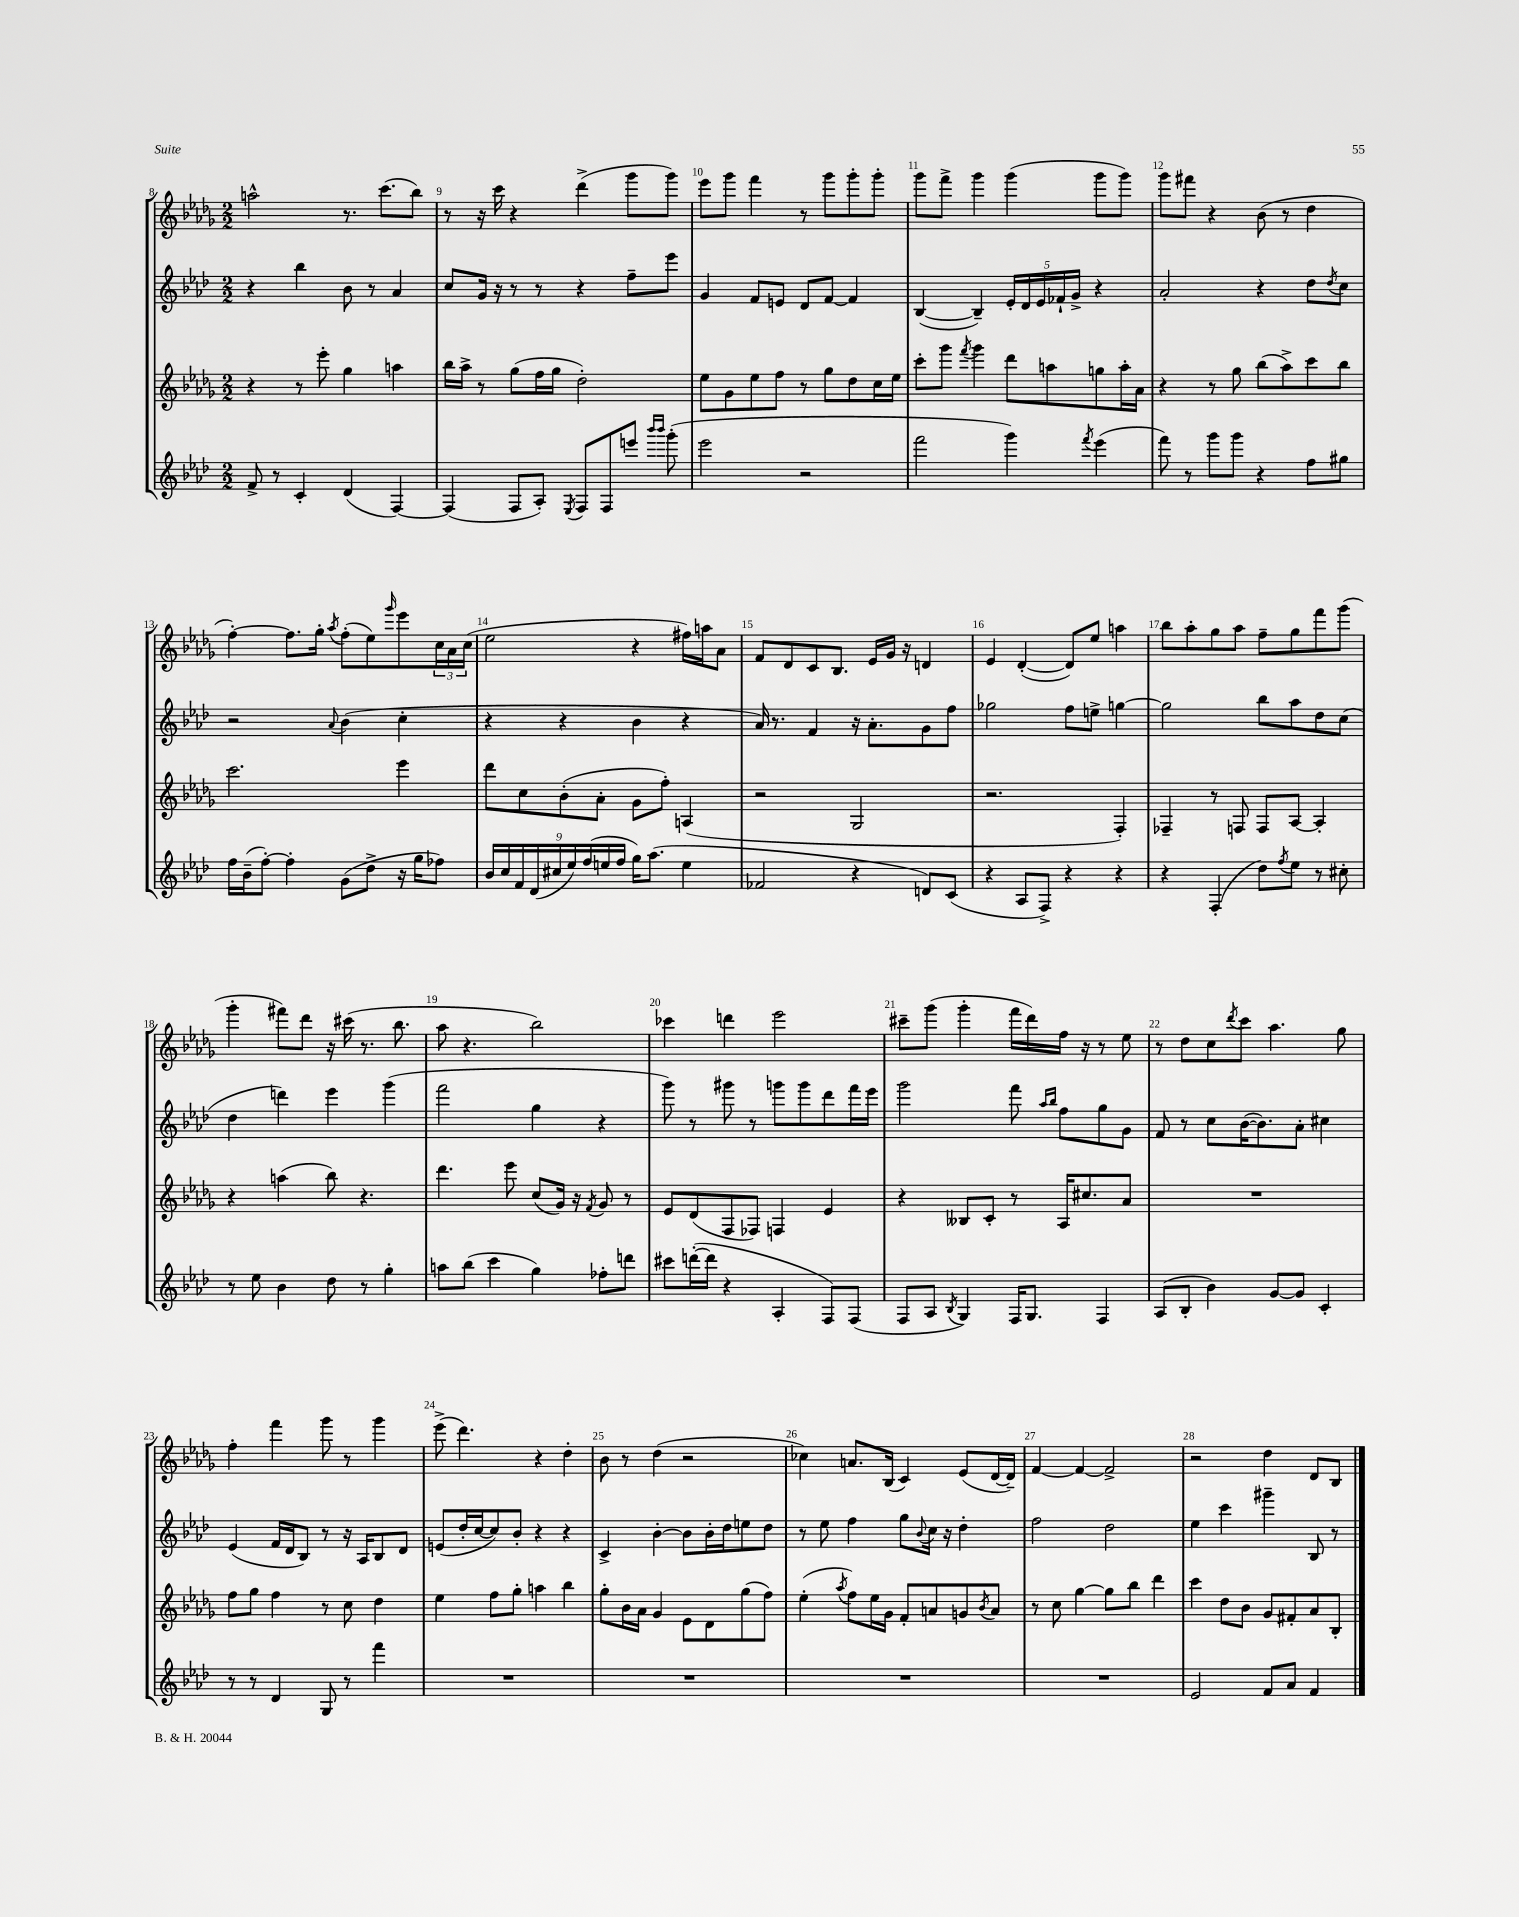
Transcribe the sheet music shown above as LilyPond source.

<<
\new StaffGroup <<
\new Staff = "s0" {
    \clef treble \key des \major \numericTimeSignature \time 2/2
    a''2-^ r8. c'''8.( bes''8) |
    r8 r16 c'''16 r4 des'''4->( ges'''8 ges'''8) |
    ees'''8 ges'''8 f'''4 r8 ges'''8 ges'''8-. ges'''8-. |
    ges'''8 f'''8-> ges'''4 ges'''4( ges'''8 ges'''8) |
    ges'''8 fis'''8 r4 bes'8( r8 des''4 |
    f''4~-.) f''8. ges''16-. \acciaccatura { aes''8 } f''8-.( ees''8) \grace { ges'''16 } ees'''8 \tuplet 3/2 { c''16 aes'16 c''16( } |
    ees''2 r4 fis''16) a''16 aes'8 |
    f'8 des'8 c'8 bes8. ees'16 ges'16 r16 d'4 |
    ees'4 des'4~-.( des'8) ees''8 a''4 |
    bes''8 aes''8-. ges''8 aes''8 f''8-- ges''8 f'''8 ges'''8( |
    ges'''4-. fis'''8) des'''8 r16 cis'''16( r8. bes''8. |
    aes''8 r4. bes''2) |
    ces'''4 d'''4 ees'''2 |
    cis'''8-- ges'''8( ges'''4-. f'''16 des'''16) f''16 r16 r8 ees''8 |
    r8 des''8 c''8 \acciaccatura { des'''8 } c'''8 aes''4. ges''8 |
    f''4-. f'''4 ges'''8 r8 ges'''4 |
    ees'''8->( des'''4.) r4 des''4-. |
    bes'8 r8 des''4( r2 |
    ces''4) a'8. bes16( c'4) ees'8( des'16~ des'16--) |
    f'4~ f'4~ f'2-> |
    r2 des''4 des'8 bes8 \bar "|." |
}
\new Staff = "s1" {
    \clef treble \key aes \major \numericTimeSignature \time 2/2
    r4 bes''4 bes'8 r8 aes'4 |
    c''8 g'16 r16 r8 r8 r4 f''8-- ees'''8 |
    g'4 f'8 e'8 des'8 f'8~ f'4 |
    bes4~( bes4--) \tuplet 5/4 { ees'16-. des'16 ees'16 fes'16-! g'16-> } r4 |
    aes'2-. r4 des''8 \acciaccatura { des''8 } c''8 |
    r2 \appoggiatura { aes'8 } bes'4( c''4-. |
    r4 r4 bes'4 r4 |
    aes'16) r8. f'4 r16 aes'8.-. g'8 f''8 |
    ges''2 f''8 e''8-> g''4~ |
    g''2 bes''8 aes''8 des''8 c''8( |
    des''4 d'''4) ees'''4 g'''4( |
    f'''2 g''4 r4 |
    g'''8) r8 gis'''8 r8 g'''8 g'''8 des'''8 f'''16 ees'''16 |
    g'''2 f'''8 \grace { aes''16 bes''16 } f''8 g''8 g'8 |
    f'8 r8 c''8 bes'16~( bes'8.) aes'8-. cis''4 |
    ees'4( f'16 des'16 bes8) r8 r16 aes16 bes8 des'8 |
    e'8( des''16-. c''16~ c''8) bes'8-. r4 r4 |
    c'4-> bes'4~-. bes'8 bes'16-. des''16 e''8 des''8 |
    r8 ees''8 f''4 g''8 \appoggiatura { bes'8 } c''16 r16 des''4-. |
    f''2 des''2 |
    ees''4 c'''4 gis'''4-- bes8 r8 \bar "|." |
}
\new Staff = "s2" {
    \clef treble \key des \major \numericTimeSignature \time 2/2
    r4 r8 ees'''8-. ges''4 a''4 |
    bes''16 aes''16-> r8 ges''8( f''16 ges''16 des''2-.) |
    ees''8 ges'8 ees''8 f''8 r8 ges''8 des''8 c''16 ees''16 |
    c'''8-. ges'''8 \acciaccatura { f'''8 } ges'''4 des'''8 a''8 g''8 a''16-. aes'16 |
    r4 r8 ges''8 bes''8( aes''8->) c'''8 bes''8 |
    c'''2. ees'''4 |
    des'''8 c''8 bes'8-.( aes'8-. ges'8 f''8-.) a4( |
    r2 ges2 |
    r2. f4-.) |
    fes4-- r8 f8 f8 aes8~ aes4-. |
    r4 a''4( bes''8) r4. |
    des'''4. ees'''8 c''8( ges'16) r16 \acciaccatura { f'8 } ges'8 r8 |
    ees'8 des'8( f8 fes8) f4 ees'4 |
    r4 beses8 c'8-. r8 aes16 cis''8. aes'8 |
    R1 |
    f''8 ges''8 f''4 r8 c''8 des''4 |
    ees''4 f''8 ges''8-. a''4 bes''4 |
    ges''8-. bes'16 aes'16 ges'4 ees'8 des'8 ges''8( f''8) |
    ees''4-.( \acciaccatura { aes''8 } f''8) ees''16 ges'16 f'8-. a'8 g'8 \acciaccatura { bes'8 } a'8 |
    r8 c''8 ges''4~ ges''8 bes''8 des'''4 |
    c'''4 des''8 bes'8 ges'8 fis'8-. aes'8 bes8-. \bar "|." |
}
\new Staff = "s3" {
    \clef treble \key aes \major \numericTimeSignature \time 2/2
    f'8-> r8 c'4-. des'4( f4~) |
    f4( f8 aes8-.) \acciaccatura { ees8 } f8 f8 e'''8 \grace { bes'''16 bes'''16 } g'''8-.( |
    ees'''2 r2 |
    f'''2 g'''4) \acciaccatura { f'''8 } ees'''4( |
    f'''8) r8 g'''8 g'''8 r4 f''8 gis''8 |
    f''16 bes'16--( f''8~-.) f''4-. g'8( des''8-> r16 g''16 fes''8) |
    \tuplet 9/8 { bes'16 c''16 f'16 des'16( cis''16 ees''16) f''16( e''16 f''16 } g''16) aes''8.( e''4 |
    fes'2 r4 d'8) c'8( |
    r4 aes8 f8->) r4 r4 |
    r4 f4-.( des''8) \acciaccatura { f''8 } ees''8 r8 cis''8-. |
    r8 ees''8 bes'4 des''8 r8 g''4-. |
    a''8 bes''8( c'''4 g''4) fes''8-. d'''8 |
    cis'''8 d'''16~-.( d'''16 r4 aes4-. f8) f8( |
    f8 aes8 \acciaccatura { bes8 } g4) f16 g8. f4 |
    aes8( bes8-. bes'4) g'8~ g'8 c'4-. |
    r8 r8 des'4 g8 r8 f'''4 |
    R1 |
    R1 |
    R1 |
    R1 |
    ees'2 f'8 aes'8 f'4 \bar "|." |
}
>>
>>
\layout { \context { \Score currentBarNumber = #8 \override BarNumber.break-visibility = ##(#f #t #t) barNumberVisibility = #all-bar-numbers-visible } }
